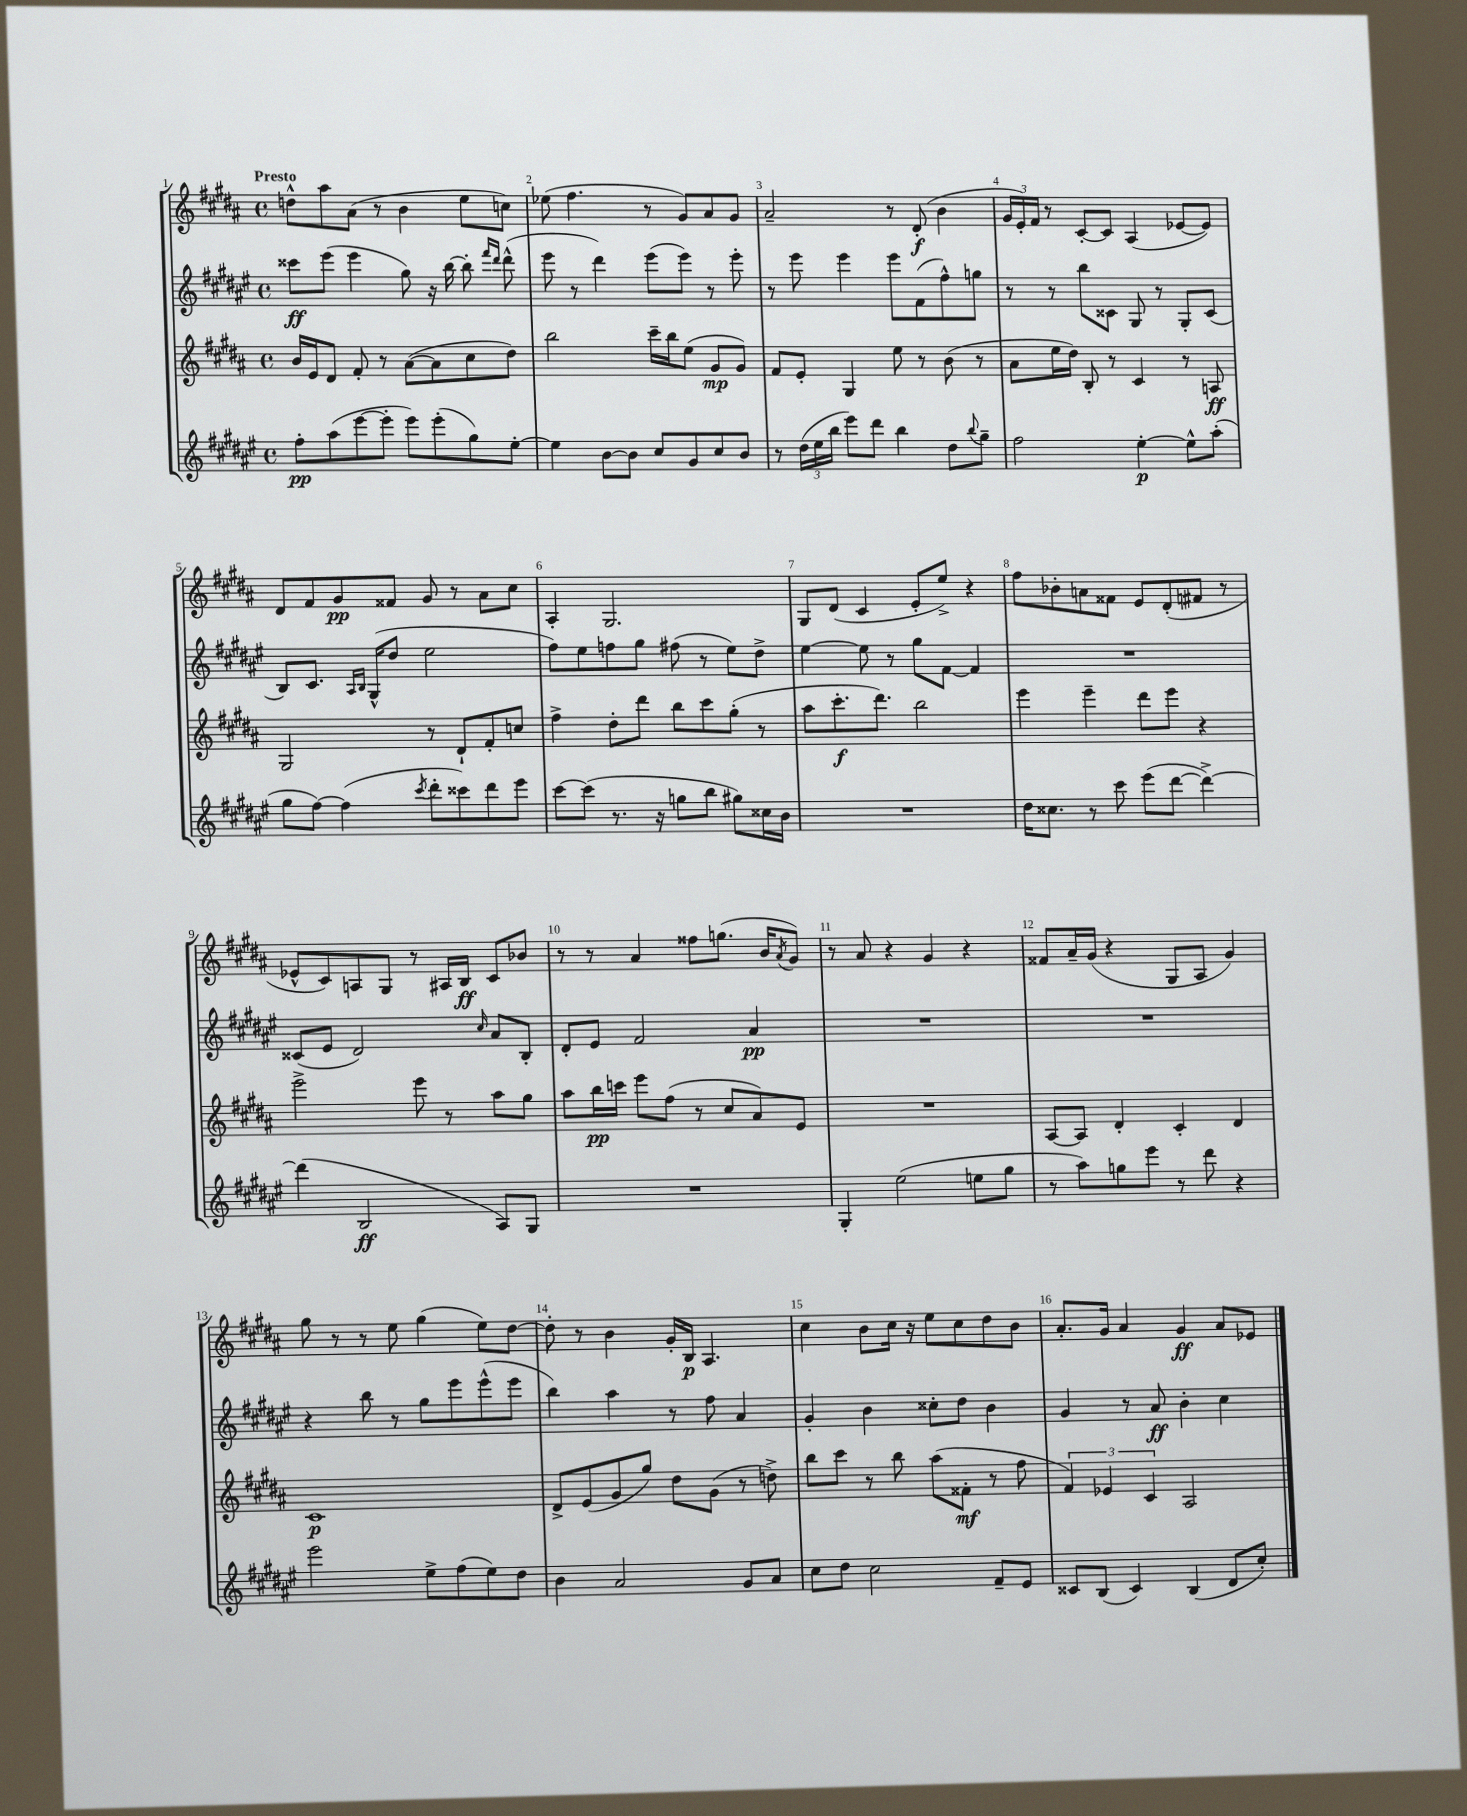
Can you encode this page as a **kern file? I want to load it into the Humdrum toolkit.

**kern	**kern	**kern	**kern
*staff4	*staff3	*staff2	*staff1
*clefG2	*clefG2	*clefG2	*clefG2
*k[f#c#g#d#a#e#]	*k[f#c#g#d#a#]	*k[f#c#g#d#a#e#]	*k[f#c#g#d#a#]
*M4/4	*M4/4	*M4/4	*M4/4
*met(c)	*met(c)	*met(c)	*met(c)
8ff#'\L	16b/LL	8ccc##\L	8dd^^\L
.	16e/J	.	.
(8aa#\	8d#/J	(8eee#\J	8aa#\
[8eee#\	8f#'/	4eee#\	(8a#\J
8eee#'\]J	8r	.	8r
8eee#\L)	([8a#\L	8gg#\)	4b\
(8eee#'\	8a#\]	16r	.
.	.	[16bb\	.
8gg#\)	8cc#\	8bb'\]	8ee\L
.	.	16qqfff#/LL	.
.	.	16qqddd#/JJ	.
[8ee#'\J	8dd#\J)	(8ddd#^^\	8cc\J)
=	=	=	=
4ee#\]	2bb\	8eee#\	(8ee-\
.	.	8r	4.ff#\
[8b\L	.	4ddd#\)	.
8b\]J	.	.	.
8cc#/L	16ccc#~\LL	(8eee#\L	8r
.	16bb\J	.	.
8g#/	(8ee\J	8eee#\J)	8g#/L)
8cc#/	8g#/L	8r	8a#/
8b/J	8g#/J)	8eee#'\	8g#/J
=	=	=	=
8r	8f#/L	8r	2a#~/
(24dd#\LL	8e'/J	8eee#\	.
24ee#\	.	.	.
24bb\JJ	.	.	.
8eee#\L)	4G#/	4eee#\	.
8ddd#\J	.	.	.
4bb\	8ee\	8eee#\L	8r
.	8r	(8f#\	(8d#'/
8dd#\L	(8b\	8ff#^^\)	4b\
8qqbb/	.	.	.
8gg#~\J	8r	8gg\J	.
=	=	=	=
2ff#\	8a#\L	8r	24g#/LL
.	.	.	24e'/)
.	.	.	24f#/JJ
.	16ee\L	8r	8r
.	16dd#\JJ)	.	.
.	8B'/	8bb\L	[8c#'/L
.	8r	8c##\J	8c#/]J
[4ee#'\	4c#/	8G#/	(4A#/
.	.	8r	.
8ee#^^\]L	8r	8G#'/L	[8e-/L
(8aa#'\J	8A/	(8c##/J	8e-/]J)
=	=	=	=
8gg#\L	2G#/	8B/L)	8d#/L
[8ff#\J)	.	8.c#/J	8f#/
(4ff#\]	.	.	8g#/
.	.	16qqA#/LL	.
.	.	16qqB/JJ	.
.	.	(16G#^^/LK	.
.	.	8dd#/J	8f##/J
8qccc#/	.	.	.
8ddd#'\L	8r	2ee#\	8g#/
8ccc##\)	8d#`/L	.	8r
8ddd#\	8f#'/	.	8a#\L
8eee#\J	8cc/J	.	8cc#\J
=	=	=	=
[8ccc#\L	4ff#^\	8ff#\L)	4A#'/
(8ccc#\]J	.	8ee#\	.
8.r	8dd#'\L	8ff\	2.G#/
.	8ddd#\J	8gg#\J	.
16r	.	.	.
8gg\L	8bb\L	(8ff#\	.
8bb\J	8ccc#\	8r	.
8gg#\L)	(8gg#'\J	8ee#\L)	.
16cc##\L	8r	8dd#^\J	.
16b\JJ	.	.	.
=	=	=	=
1r	8aa#\L	[4ee#\	8G#/L
.	8.ccc#'\	.	(8d#/J
.	.	8ee#\]	4c#/
.	8.ddd#\J)	.	.
.	.	8r	.
.	2bb\	8gg#\L	8e'/L
.	.	[8f#\J	8ee^/J)
.	.	4f#/]	4r
=	=	=	=
16dd#\LK	4eee\	1r	8ff#\L
8.cc##\J	.	.	.
.	.	.	8b-'\
8r	4eee~\	.	8a\
8ccc#\	.	.	8f##\J
(8eee#\L	8ddd#\L	.	8e/L
[8ddd#\J	8eee\J	.	(8d#'/
4ddd#^\_)	4r	.	8f#/J
.	.	.	8r
=	=	=	=
(4ddd#\]	2eee^\	(8c##/L	8e-^^/L
.	.	8e#/J	8c#/)
2B/	.	2d#/)	8A/
.	.	.	8G#/J
.	8eee\	.	8r
.	8r	.	16A#/LL
.	.	.	16B/JJ
.	.	16qqcc#/	.
8A#/L)	8aa#\L	8a#/L	8c#/L
8G#/J	8gg#\J	8B'/J	8b-/J
=	=	=	=
1r	8aa#\L	8d#'/L	8r
.	16bb\L	8e#/J	8r
.	16ccc\JJ	.	.
.	8eee\L	2f#/	4a#/
.	(8ff#\J	.	.
.	8r	.	8ff##\L
.	8cc#/L	.	(8.gg\J
.	8a#/)	4a#/	.
.	.	.	16b/LK
.	.	.	8qa#/
.	8e/J	.	8g#/J)
=	=	=	=
4G#'/	1r	1r	8r
.	.	.	8a#/
(2ee#\	.	.	4r
.	.	.	4g#/
8ee\L	.	.	4r
8gg#\J	.	.	.
=	=	=	=
8r	[8A#/L	1r	8f##/L
8aa#\L)	8A#/]J	.	16a#~/L
.	.	.	(16g#/JJ
8gg\	4d#'/	.	4r
8eee#\J	.	.	.
8r	4c#'/	.	8G#/L
8ddd#\	.	.	8A#/J
4r	4d#/	.	4g#/)
=	=	=	=
2eee#\	1c#	4r	8gg#\
.	.	.	8r
.	.	8bb\	8r
.	.	8r	8ee\
8ee#^\L	.	8gg#\L	(4gg#\
(8ff#\	.	8eee#\	.
8ee#\)	.	(8eee#^^\	8ee\L)
8dd#\J	.	8eee#\J	[8dd#\J
=	=	=	=
4b\	8d#^/L	4bb\)	8dd#'\]
.	(8e/	.	8r
2a#/	8g#/	4aa#\	4b\
.	8gg#/J)	.	.
.	8dd#\L	8r	16g#'/LL
.	.	.	16B/JJ
.	(8g#\J	8ff#\	4.A#/
8g#/L	8r	4a#/	.
8a#/J	8dd^\)	.	.
=	=	=	=
8cc#\L	8bb\L	4g#'/	4cc#\
8dd#\J	8ccc#\J	.	.
2cc#\	8r	4b\	8b\L
.	8bb\	.	16cc#\Jk
.	.	.	16r
.	(8aa#\L	8cc##'\L	8ee\L
.	8f##'\J	8dd#\J	8cc#\
8f#~/L	8r	4b\	8dd#\
8e#/J	8ff#\	.	8b\J
=	=	=	=
8c##/L	6f#/)	4g#/	8.a#'/L
(8B/J	.	.	.
.	6e-/	.	.
.	.	.	16g#/Jk
4c##/)	.	8r	4a#/
.	6c#/	.	.
.	.	8a#/	.
(4B/	2A#/	4b'\	4g#/
8d#/L	.	4cc#\	8a#/L
8cc#'/J)	.	.	8e-/J
==	==	==	==
*-	*-	*-	*-
